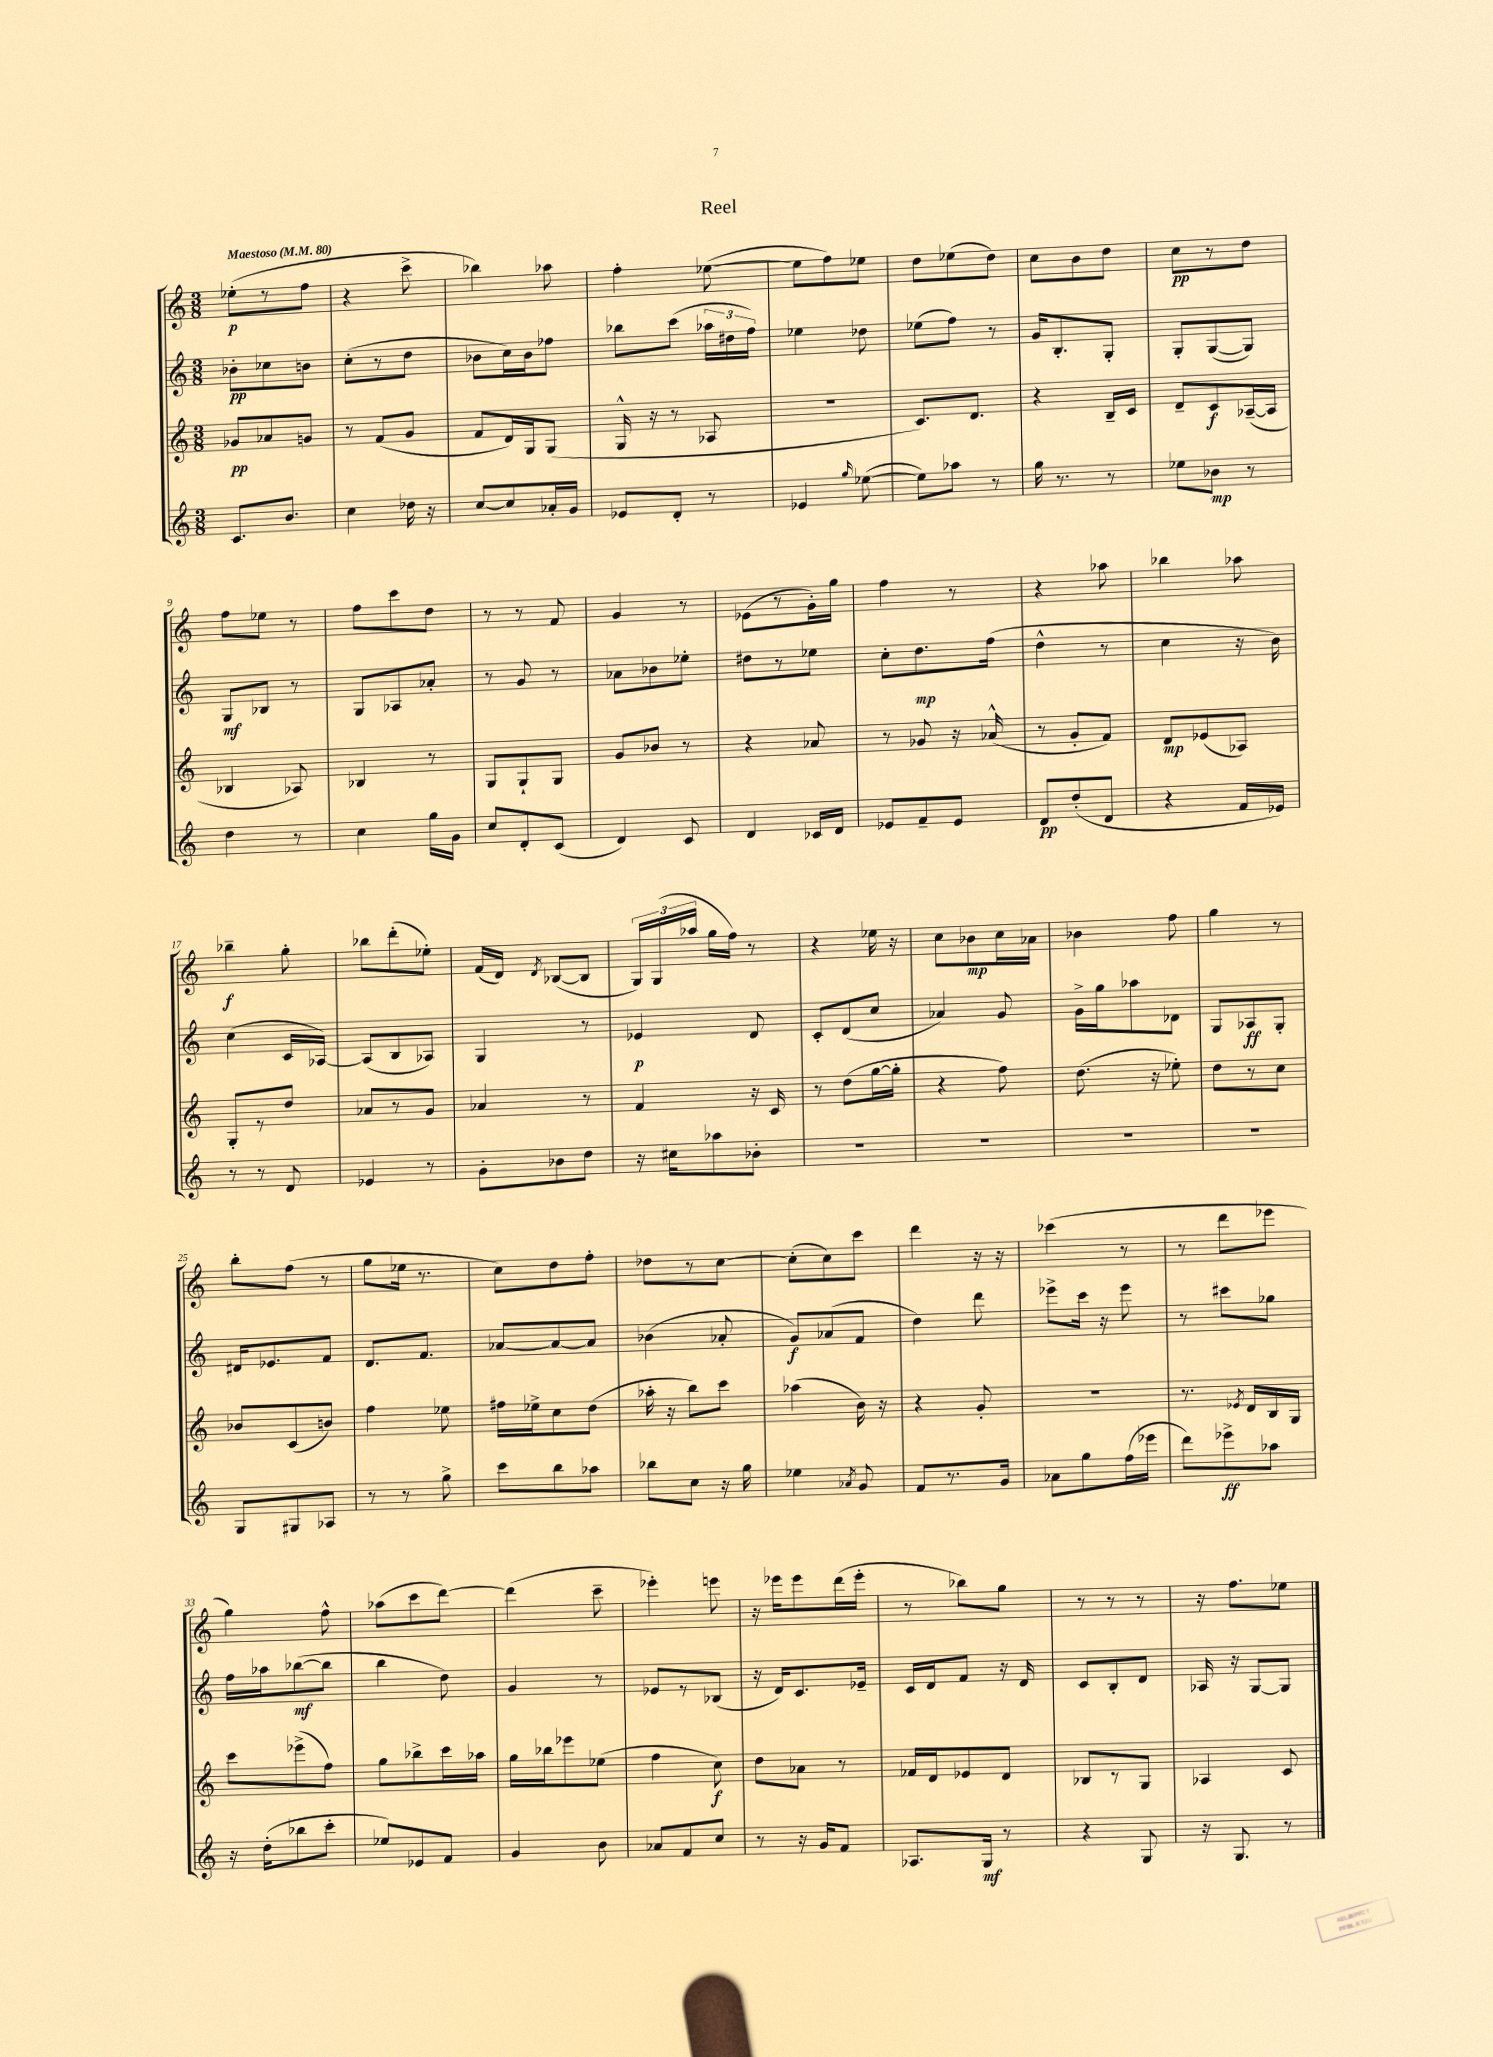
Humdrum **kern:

**kern	**kern	**kern	**kern
*staff4	*staff3	*staff2	*staff1
*clefG2	*clefG2	*clefG2	*clefG2
*k[]	*k[]	*k[]	*k[]
*M3/8	*M3/8	*M3/8	*M3/8
*MM80	*MM80	*MM80	*MM80
8.c/L	8g-/L	8b-'\L	(8ee-'\L
.	8a-/	8cc-\	8r
8.b/J	.	.	.
.	8g/J	8b\J	8ff\J
=	=	=	=
4cc\	8r	(8cc'\L	4r
.	(8f/L	8r	.
16dd-\	8g/J	8dd\J	8ccc^\
16r	.	.	.
=	=	=	=
[8cc/L	8f/L	8b-\L	4bb-\)
8cc/]	16d/L)	16cc\L)	.
.	16G/J	16b-\J	.
16a-'/L	(8G/J	8ff-\J	8aa-\
16g/JJ	.	.	.
=	=	=	=
8e-/L	16G^^/	8bb-\L	4ff'\
.	16r	.	.
8d'/J	8r	(8ccc\J	.
8r	8A-/	24aa-\LL	([8ee-\
.	.	24dd#\	.
.	.	24ff\JJ)	.
=	=	=	=
4e-/	4.r	4ee-\	8ee-\]L
.	.	.	8ff\)
16qqgg/	.	.	.
([8ee-\	.	8dd-\	8ee-\J
=	=	=	=
8ee-\]L)	8.c/L)	(8ee-\L	8dd\L
8aa-\J	.	8ff\J)	(8ee-\
.	8.d/J	.	.
8r	.	8r	8dd\J)
=	=	=	=
16gg\	4r	16g/LK	8cc\L
8.r	.	8.B'/	.
.	.	.	8b\
8r	16B~/LL	8G'/J	8dd\J
.	16c/JJ	.	.
=	=	=	=
8ee-\L	8d~/L	8G'/L	8cc\L
8b-\J	8c/	([8G/	8r
8r	([16A-~/L	8G/]J)	8dd\J
.	16A-/]JJ	.	.
=	=	=	=
4dd\	4B-/	8G/L	8ff\L
.	.	8B-/J	8ee-\J
8r	8A-/)	8r	8r
=	=	=	=
4cc\	4B-/	8G/L	8ff\L
.	.	8A-/	8ccc\
16gg\LL	8r	8a-'/J	8dd\J
16g\JJ	.	.	.
=	=	=	=
8cc/L	8G/L	8r	8r
8d'/	8G`/	8g/	8r
(8c/J	8G/J	8r	8f/
=	=	=	=
4d/)	8g/L	8a-\L	4g/
.	8b-/J	8b-\	.
8c/	8r	8ee-'\J	8r
=	=	=	=
4d/	4r	8dd#\L	(8e-\L
.	.	8r	8r
16c-/LL	8a-/	8ee-\J	16g'\L)
16d/JJ	.	.	16gg\JJ
=	=	=	=
8e-/L	8r	8cc'\L	4ff\
8f~/	8g-/	8.dd\	.
8e-/J	16r	.	8r
.	(16a-^^/	(16ff\Jk	.
=	=	=	=
8d/L	8r	4dd^^\	4r
(8dd'/	8g'/L	.	.
8d/J	8f/J)	8r	8aa-\
=	=	=	=
4r	8d/L	4cc\	4bb-\
.	(8e-/	.	.
16f/LL	8A-/J)	16r	8aa-\
16e-/JJ)	.	16b\)	.
=	=	=	=
8r	8G'/L	(4cc\	4bb-~\
8r	8r	.	.
8d/	8dd/J	16c/LL	8gg'\
.	.	[16A-/JJ)	.
=	=	=	=
4e-/	8a-/L	(8A-/]L	8bb-\L
.	8r	8B/	(8ddd'\
8r	8g/J	8A-/J)	8ee-'\J)
=	=	=	=
8g'\L	4a-/	4G/	(16f/LL
.	.	.	16d/JJ)
.	.	.	8qd/
8b-\	.	.	([8B-/L
8dd\J	8r	8r	8B-/]J
=	=	=	=
16r	4f/	4e-/	24G/LL)
.	.	.	(24G/
16cc#\LK	.	.	.
.	.	.	24aa-/JJ
8aa-\	.	.	16gg\LL
.	.	.	16ff\JJ)
8b-'\J	16r	8d/	8r
.	16c/	.	.
=	=	=	=
4.r	8r	8c'/L	4r
.	(8dd\L	(8d/	.
.	[16gg\L	8cc/J	16ee-\
.	16gg'\]JJ	.	16r
=	=	=	=
4.r	4r	4a-/)	8cc\L
.	.	.	8b-\
.	8ff\)	8g/	16cc\L
.	.	.	16a-\JJ
=	=	=	=
4.r	(8.dd\	16g^\LL	4b-\
.	.	16gg\J	.
.	.	8aa-\	.
.	16r	.	.
.	8ee-'\)	8d-\J	8ff\
=	=	=	=
4.r	8dd\L	8G/L	4gg\
.	8r	8A-/	.
.	8cc\J	8G'/J	8r
=	=	=	=
8G/L	8b-/L	16d#/LK	8bb'\L
.	.	8.e-/	.
8G#/	(8c/	.	(8ff\J
8A-/J	8b/J)	8f/J	8r
=	=	=	=
8r	4ff\	8.d/L	8gg\L
8r	.	.	16ee-\Jk
.	.	8.f/J	8.r
8gg^\	8ee-\	.	.
=	=	=	=
8ccc\L	16ff#\LL	[8a-/L	8cc\L)
.	16ee-^\J	.	.
8bb\	8cc\	8a-/_	8dd\
8aa-\J	(8dd\J	8a-/]J	8ff'\J
=	=	=	=
8bb-\L	16aa-'\	(4b-\	8dd-\L
.	16r	.	.
8cc\J	8bb\L)	.	8r
16r	8ccc\J	8a-'/	[8cc\J
16gg\	.	.	.
=	=	=	=
4ee-\	(4aa-\	8g/L)	(8cc'\]L
.	.	(8a-/	8cc\)
8qa-/	.	.	.
8g/	16b\)	8f/J	8ccc\J
.	16r	.	.
=	=	=	=
8f/L	4r	4dd\)	4ddd\
8.r	.	.	.
.	8g'/	8ddd\	16r
16g/Jk	.	.	16r
=	=	=	=
8a-\L	4.r	8eee-^\L	(4ccc-\
8gg\	.	16ccc\Jk	.
.	.	16r	.
(16ff\L	.	8eee-\	8r
16eee-\JJ	.	.	.
=	=	=	=
8ddd\L)	8.r	8r	8r
8eee-^\	.	8ccc#\L	8ddd\L
.	8qe-/	.	.
.	16d/LL	.	.
8aa-\J	16B/	8gg-\J	8eee-\J
.	16G/JJ	.	.
=	=	=	=
16r	8ccc\L	16ff\LL	4gg\)
(16dd'\LK	.	16aa-\J	.
8bb-\	(8eee-^\	([8bb-\	.
8ccc'\J	8ff\J)	8bb-\]J	8ff^^\
=	=	=	=
8ee-/L)	8gg\L	4bb\	(8aa-\L
8e-/	8bb-^\	.	8ccc\
8f/J	16ccc\L	8dd\)	[8ddd\J)
.	16aa-\JJ	.	.
=	=	=	=
4g/	16gg\LL	4g/	(4ddd\]
.	16bb-\J	.	.
.	8eee-\	.	.
8b\	(8ee-\J	8r	8ccc~\
=	=	=	=
8a-/L	4ff\	8e-/L	4eee-'\)
8f/	.	8r	.
8cc/J	8cc\)	(8B-/J	8eee\
=	=	=	=
8r	8dd\L	16r	16r
.	.	16d/LK)	16eee-\LK
16r	8a-\J	8.c/	8eee-\
16g/LK	.	.	.
8f/J	8r	.	(16ddd\L
.	.	16e-~/Jk	16eee-'\JJ
=	=	=	=
8.A-/L	16f-/LL	16c/LL	8r
.	16d/J	16d/J	.
.	8e-/	8f/J	8bb-\L)
16G/Jk	.	.	.
8r	8d/J	16r	8gg\J
.	.	16d/	.
=	=	=	=
4r	8B-/L	8c/L	8r
.	8r	8B'/	8r
8G/	8G/J	8d/J	8r
=	=	=	=
16r	4A-/	16A-/	16r
8.G/	.	16r	8.ff\L
.	.	[8G/L	.
8r	8c/	8G/]J	8ee-\J
==	==	==	==
*-	*-	*-	*-
